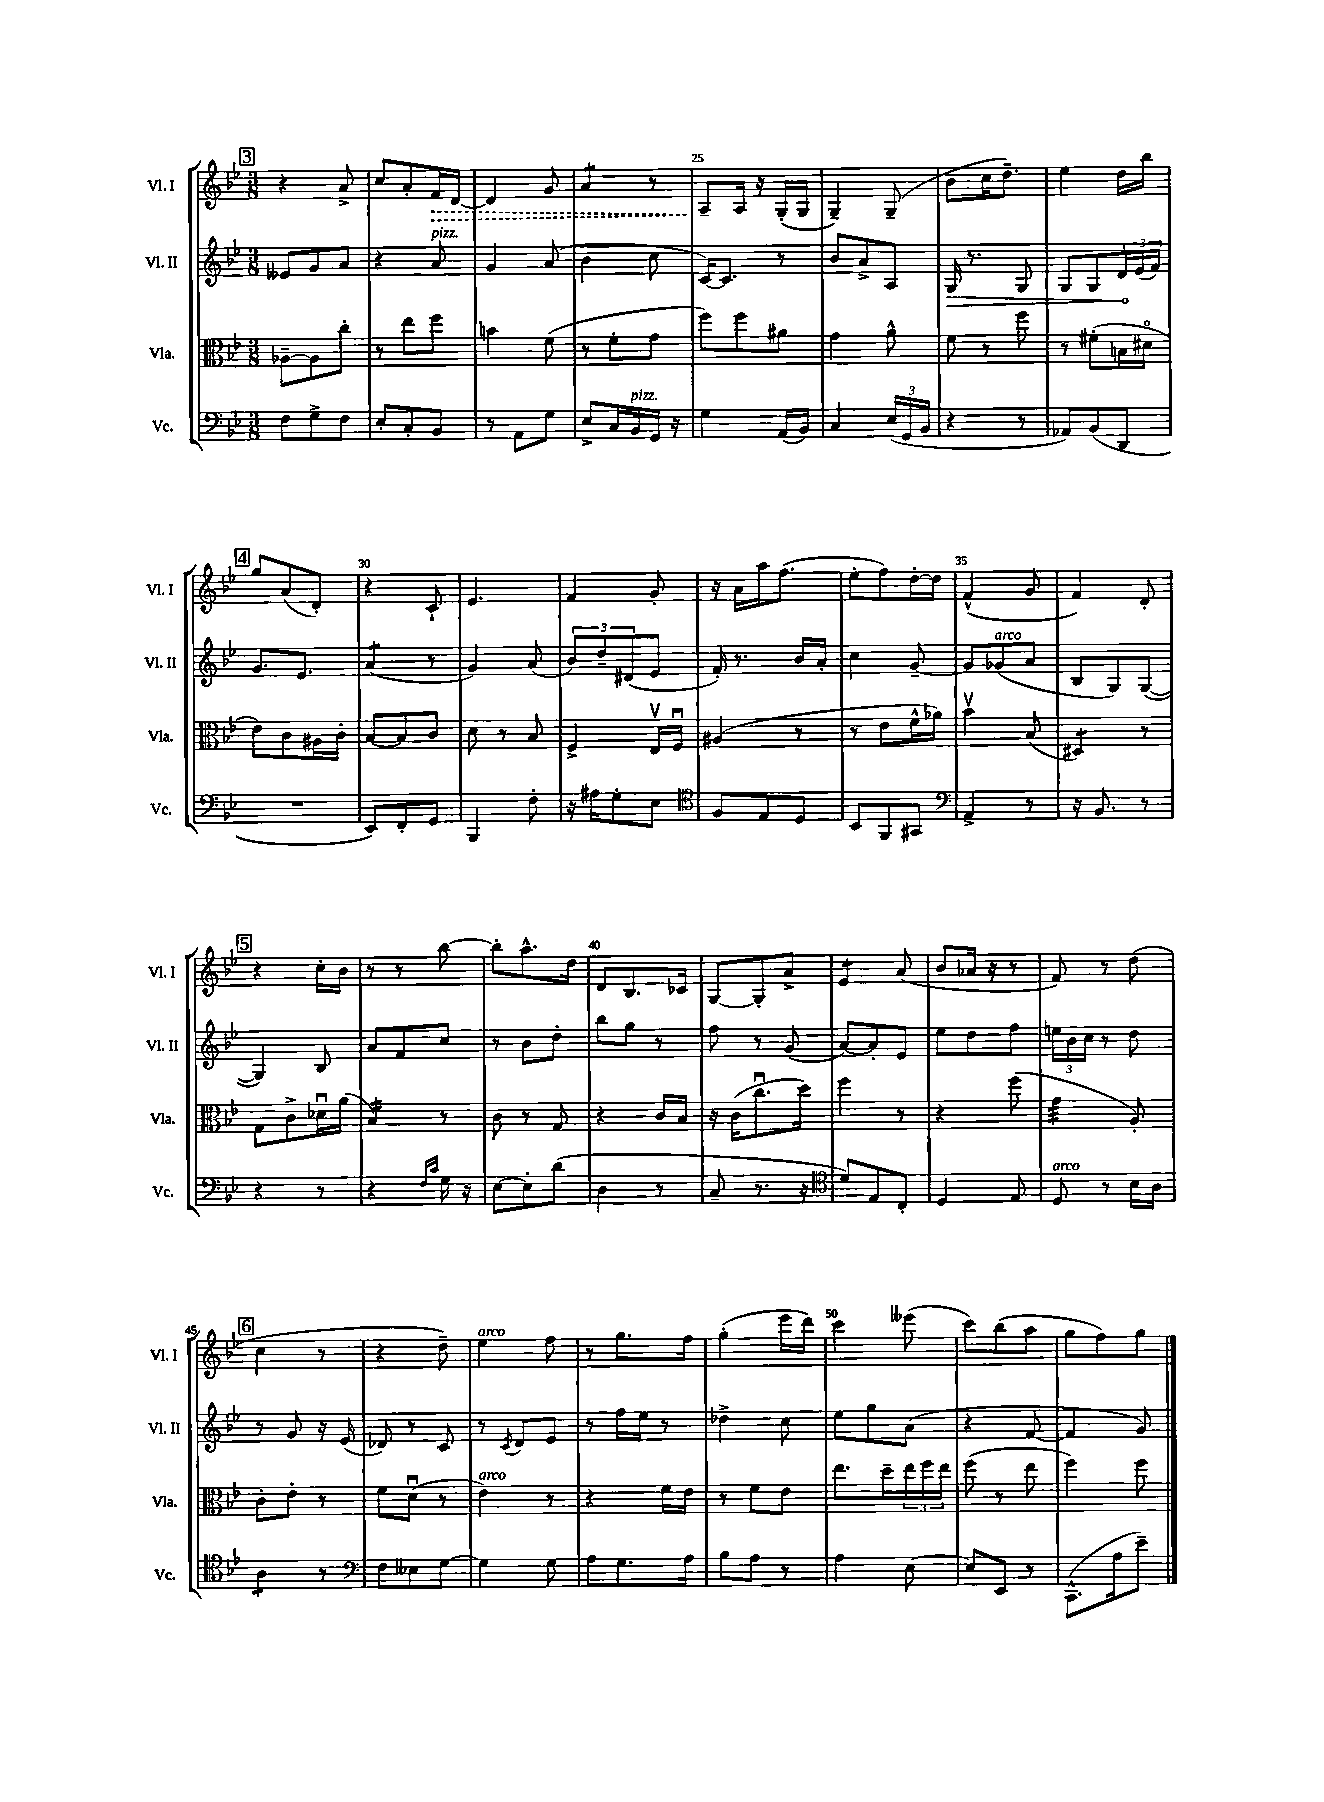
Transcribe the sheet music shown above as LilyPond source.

<<
\new StaffGroup <<
\new Staff = "s0" \with { instrumentName = "Vl. I" shortInstrumentName = "Vl. I" } {
    \clef treble \key bes \major \numericTimeSignature \time 3/8
    \mark \markup { \box "3" } r4 a'8-> |
    c''8 a'8-. \once \override Hairpin.style = #'dashed-line f'16\> d'16~ |
    d'4 g'8 |
    a'4:8 r8 |
    a8--\! a16 r16 g16-.( g16 |
    g4--) g8--( |
    bes'8 c''16 d''8.--) |
    ees''4 d''16 bes''16 |
    \mark \markup { \box "4" } g''8 a'8( d'8-.) |
    r4 c'8-! |
    ees'4. |
    f'4 g'8-. |
    r16 a'16 a''16 f''8.( |
    ees''8-. f''8) d''16~-. d''16 |
    f'4-^( g'8 |
    f'4) d'8-. |
    \mark \markup { \box "5" } r4 c''16-. bes'16 |
    r8 r8 bes''8~ |
    bes''8-. a''8.-^ d''16 |
    d'8 bes8. ces'16 |
    g8~ g8-. a'8-> |
    ees'4:8 a'8( |
    bes'8 aes'16 r16 r8 |
    f'8) r8 d''8( |
    \mark \markup { \box "6" } c''4 r8 |
    r4 d''8--) |
    ees''4^\markup { \italic "arco" } f''8 |
    r8 g''8. f''16 |
    g''4-.( ees'''16 d'''16) |
    c'''4 eeses'''8( |
    c'''8) bes''8( a''8 |
    g''8 f''8) g''8 \bar "|." |
}
\new Staff = "s1" \with { instrumentName = "Vl. II" shortInstrumentName = "Vl. II" } {
    \clef treble \key bes \major \numericTimeSignature \time 3/8
    \mark \markup { \box "3" } eeses'8 g'8 a'8 |
    r4 a'8^\markup { \italic "pizz." } |
    g'4 a'8( |
    bes'4 c''8 |
    c'16~) c'8. r8 |
    bes'8 a'8-> a8 |
    \once \override Hairpin.circled-tip = ##t g16\> r8. g8 |
    g8 g8 \tuplet 3/2 { d'16\! ees'16( f'16) } |
    \mark \markup { \box "4" } g'8. ees'8. |
    a'4:8( r8 |
    g'4) a'8( |
    \tuplet 3/2 { bes'8) d''8-- dis'8( } ees'8 |
    f'16-.) r8. bes'16 a'16-. |
    c''4 g'8~-- |
    g'8 ges'8^\markup { \italic "arco" }( a'8 |
    bes8 g8) g8~( |
    \mark \markup { \box "5" } g4) bes8 |
    a'8 f'8 c''8 |
    r8 bes'8 d''8-. |
    bes''8 g''8 r8 |
    f''8 r8 g'8( |
    a'8~) a'8-. ees'8 |
    ees''8 d''8 f''8 |
    \tuplet 3/2 { e''16 bes'16 c''16 } r8 d''8 |
    \mark \markup { \box "6" } r8 g'8 r16 ees'16( |
    des'8) r8 c'8 |
    r8 \acciaccatura { c'8 } d'8 ees'8 |
    r8 f''16 ees''16 r8 |
    des''4-> c''8 |
    ees''8 g''8 a'8( |
    r4 f'8~ |
    f'4 g'8) \bar "|." |
}
\new Staff = "s2" \with { instrumentName = "Vla." shortInstrumentName = "Vla." } {
    \clef alto \key bes \major \numericTimeSignature \time 3/8
    \mark \markup { \box "3" } aes8~-- aes8 c''8-. |
    r8 ees''8 f''8 |
    b'4 f'8( |
    r8 f'8-. g'8 |
    f''8) f''8 ais'8 |
    g'4 a'8-^ |
    f'8 r8 f''8 |
    r8 fis'8-.( b16 dis'16\flageolet |
    \mark \markup { \box "4" } ees'8) c'8 ais16 c'16-. |
    bes8~ bes8 c'8 |
    d'8 r8 bes8 |
    f4-> ees16\upbow f16\downbow |
    ais4( r8 |
    r8 ees'8 f'16-^ aes'16) |
    bes'4\upbow bes8( |
    dis4:8) r8 |
    \mark \markup { \box "5" } g8 c'8-> des'16\downbow a'16( |
    bes4:16) r8 |
    c'8 r8 g8 |
    r4 c'16 bes16 |
    r16 c'16( c''8.\downbow d''16) |
    f''4 r8 |
    r4 f''8( |
    g'4:32 a8-.) |
    \mark \markup { \box "6" } c'8-. ees'8-. r8 |
    f'8 d'8\downbow( r8 |
    ees'4^\markup { \italic "arco" }) r8 |
    r4 f'16 ees'16 |
    r8 f'8 ees'8 |
    ees''8. d''16-- \tuplet 3/2 { ees''16 f''16 ees''16 } |
    f''8( r8 ees''8 |
    f''4) f''8 \bar "|." |
}
\new Staff = "s3" \with { instrumentName = "Vc." shortInstrumentName = "Vc." } {
    \clef bass \key bes \major \numericTimeSignature \time 3/8
    \mark \markup { \box "3" } f8 g8-> f8 |
    ees8-. c8-. bes,8 |
    r8 a,8 g8 |
    ees8-> c16 bes,16^\markup { \italic "pizz." } g,16 r16 |
    g4 a,16( bes,16) |
    c4 \tuplet 3/2 { ees16( g,16 bes,16 } |
    r4 r8 |
    aes,8) bes,8( d,8 |
    \mark \markup { \box "4" } R4. |
    ees,8) f,8-. g,8 |
    bes,,4 f8-. |
    r16 ais16 g8-. ees8 |
    \clef tenor f8 ees8 d8 |
    bes,8 f,8 gis,8 |
    \clef bass a,4-> r8 |
    r16 bes,8. r8 |
    \mark \markup { \box "5" } r4 r8 |
    r4 \grace { f16 c'16 } g16 r16 |
    ees8~ ees8-. d'8( |
    d4 r8 |
    c8-- r8. r16 |
    \clef tenor d'8) ees8 c8-. |
    d4 ees8 |
    d8^\markup { \italic "arco" } r8 bes16 a16 |
    \mark \markup { \box "6" } a4:8 r8 |
    \clef bass f8 eeses8 g8~ |
    g4 g8 |
    a8 g8. a16 |
    bes8 a8 r8 |
    a4 ees8~ |
    ees8 ees,8 r8 |
    c,8.-^( a16 ees'8--) \bar "|." |
}
>>
>>
\layout { \context { \Score currentBarNumber = #21 \override BarNumber.break-visibility = ##(#f #t #t) barNumberVisibility = #(every-nth-bar-number-visible 5) } }
